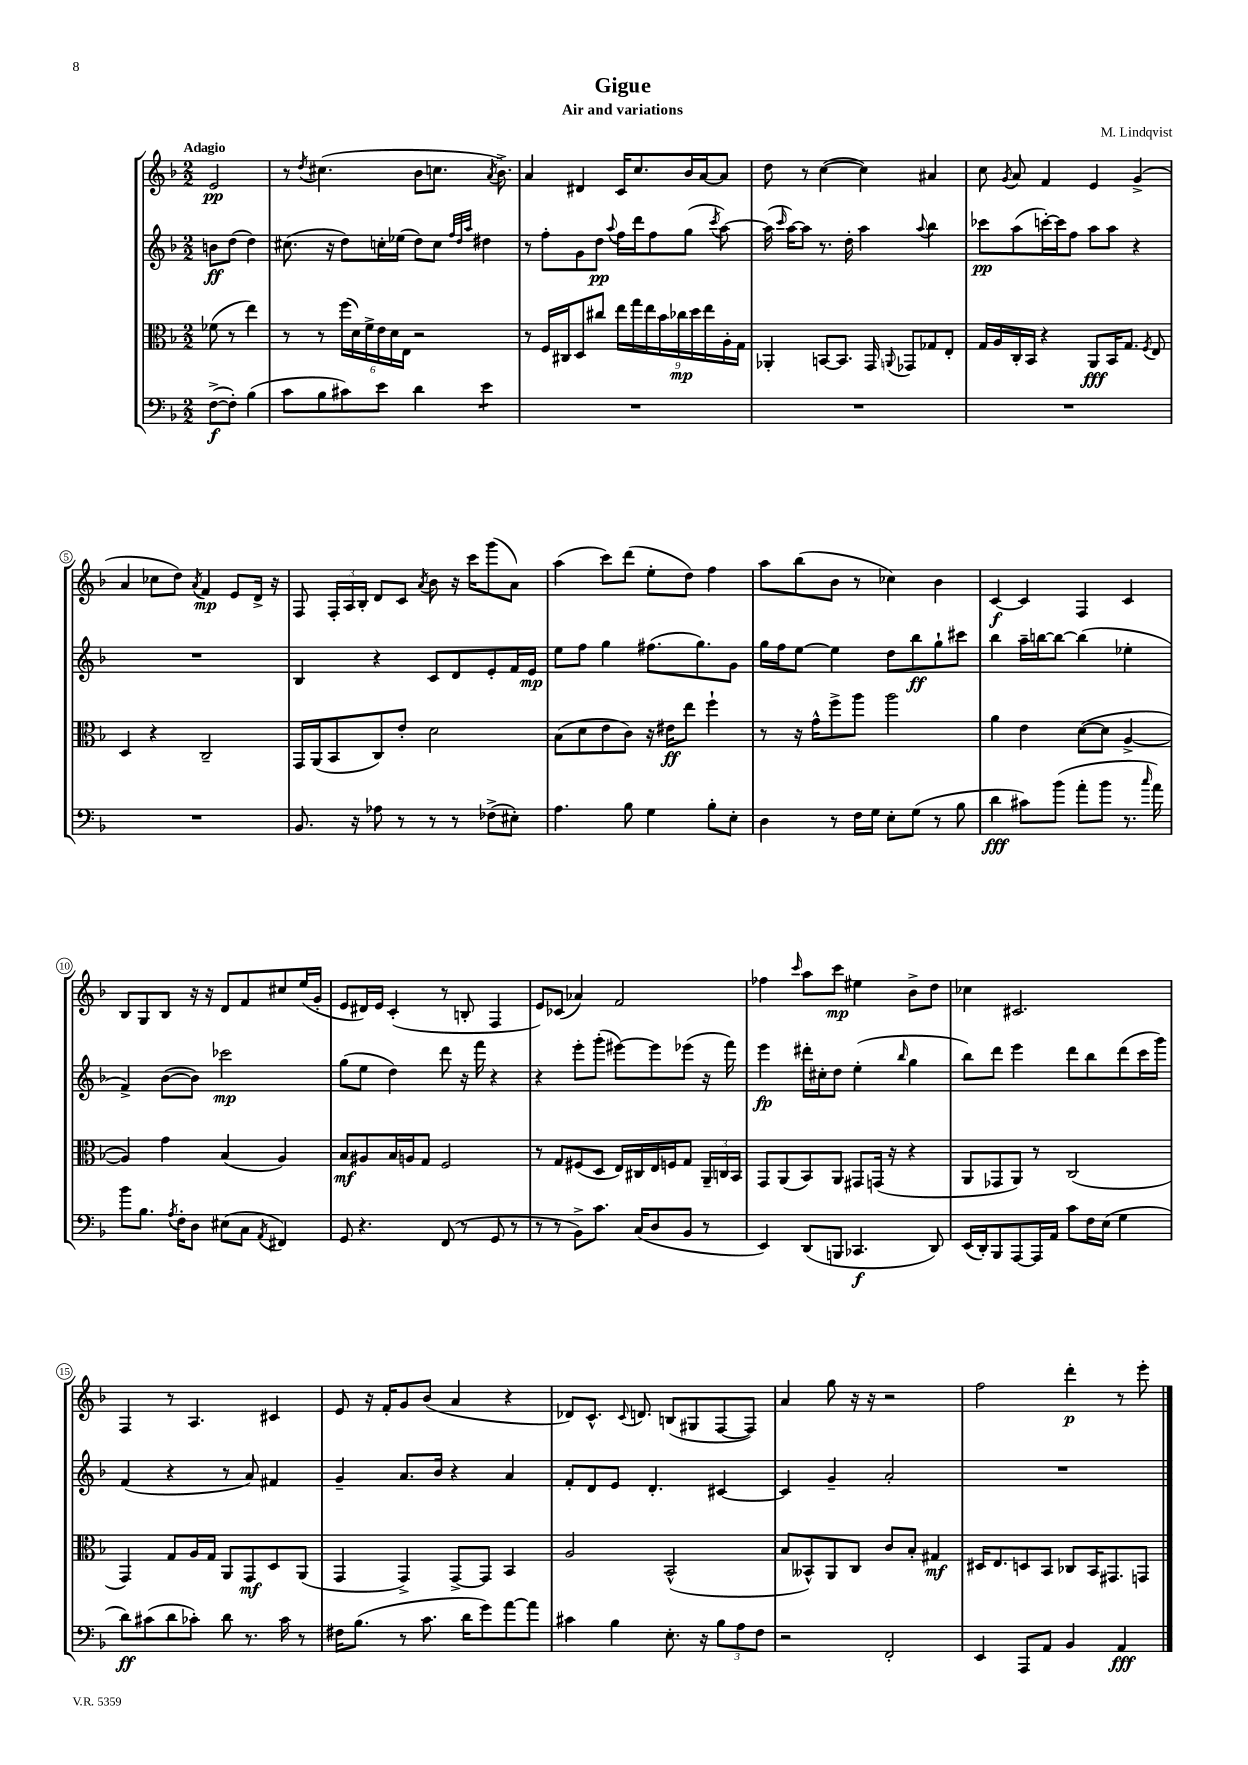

**kern	**kern	**kern	**kern
*staff4	*staff3	*staff2	*staff1
*clefF4	*clefC3	*clefG2	*clefG2
*k[b-]	*k[b-]	*k[b-]	*k[b-]
*M2/2	*M2/2	*M2/2	*M2/2
([8F^	(8f-	8b	2e
8F'])	8r	(8dd	.
(4B-	4ee)	4dd)	.
=	=	=	=
8c	8r	(8.cc#	8r
.	.	.	8qdd
8B-	8r	.	(4.cc#
.	.	16r	.
8c#)	(24ff	8dd)	.
.	24d)	.	.
.	24f^	.	.
8e	24e	16cc'	.
.	24d	.	.
.	.	(16ee-	.
.	24E	.	.
4d	2r	8dd)	8b-
.	.	8cc	8.cc
.	.	32qqff	.
.	.	32qqdd	.
.	.	32qqaa	.
4e	.	4dd#	.
.	.	.	8qa
.	.	.	8.b-^)
=	=	=	=
1r	8r	8r	4a
.	16F	8ff'	.
.	16C#	.	.
.	8D	8g	4d#
.	8cc#	8dd	.
.	.	8qqaa	.
.	18ee	16ff	16c
.	18gg	.	.
.	.	16ddd	8.cc
.	18ee	.	.
.	.	8ff	.
.	18b-	.	.
.	18cc-	.	.
.	.	(8gg	16b-
.	18dd	.	.
.	.	.	[16a
.	18ee	.	.
.	.	8qccc	.
.	.	[8aa)	8a]
.	18A'	.	.
.	18G	.	.
=	=	=	=
1r	4AA-'	(16aa]	8dd
.	.	16qqccc	.
.	.	[16aa)	.
.	.	8aa]	8r
.	[8BB	8.r	([4cc
.	8.BB]	.	.
.	.	16dd'	.
.	.	4aa	4cc])
.	16GG	.	.
.	8qqAA	.	.
.	8GG-	.	.
.	.	8qqaa	.
.	8G-	4bb-	4a#
.	8E'	.	.
=	=	=	=
1r	16G	8ccc-	8cc
.	16A	.	.
.	.	.	8qg
.	16C'	(8aa	8a
.	16BB-	.	.
.	4r	[16ccc')	4f
.	.	16ccc]	.
.	.	8ff	.
.	8AA	8aa	4e
.	16BB-	8aa	.
.	8.G	.	.
.	.	4r	(4g^
.	8qF	.	.
.	8E	.	.
=	=	=	=
1r	4D	1r	4a
.	4r	.	8cc-
.	.	.	8dd)
.	.	.	8qa
.	2C~	.	4f
.	.	.	8e
.	.	.	16d^
.	.	.	16r
=	=	=	=
8.BB-	16GG	4B-	8F
.	(16AA	.	.
.	8BB-	.	24F'
.	.	.	24A
16r	.	.	.
.	.	.	24B-'
8A-	8C)	4r	8d
8r	8e'	.	8c
.	.	.	8qa
8r	2d	8c	8b-
8r	.	8d	16r
.	.	.	16ccc
(8F-^	.	8e'	(8ggg
8E#')	.	16f	8a)
.	.	16e	.
=	=	=	=
4.A	(8B-	8ee	(4aa
.	8d	8ff	.
.	8e	4gg	8ccc)
8B-	8c)	.	(8ddd
4G	16r	(8.ff#	8ee'
.	16e#	.	.
.	8ee	.	8dd)
.	.	8.gg)	.
8B-'	4ff`	.	4ff
8E'	.	8g	.
=	=	=	=
4D	8r	16gg	8aa
.	.	16ff	.
.	16r	[8ee	(8bb-
.	16g^^	.	.
8r	8ff^	4ee]	8b-
16F	8aa	.	8r
16G	.	.	.
8E'	2aa	8dd	4cc-)
(8G	.	8bb-	.
8r	.	8gg`	4b-
8B-	.	8ccc#	.
=	=	=	=
4d	4a	4bb-	[4c
8c#)	4e	16aa~	4c]
.	.	[16bb	.
(8b-	.	8bb_	.
8a'	([8d	(4bb]	4F
8b-	8d]	.	.
8.r	[4A^	4ee-'	4c
16qqcc	.	.	.
16a)	.	.	.
=	=	=	=
8b-	4A])	4f^)	8B-
8.B-	.	.	8G
.	4g	([8b-	8B-
8qA	.	.	.
16F'	.	.	.
8D	.	8b-])	16r
.	.	.	16r
(8E#	(4B-	2ccc-	8d
8C	.	.	8f
8qAA	.	.	.
4FF#)	4A)	.	8cc#
.	.	.	(16ee
.	.	.	16g'
=	=	=	=
8GG	8B-	(8gg	8e
4.r	8A#	8ee	16d#)
.	.	.	16e
.	16B-	4dd)	(4c'
.	16A	.	.
.	8G	.	.
(8FF	2F	8ddd	8r
8r	.	16r	8B'
.	.	16fff	.
8GG	.	4r	4F
8r	.	.	.
=	=	=	=
8r	8r	4r	8e)
8r	8G	.	(8c-
8BB-^)	(8F#	8eee'	4a-)
8.c	8D	(8ggg'	.
.	16E)	[8eee#)	2f
(16C	16C#	.	.
8D	16E	8eee#]	.
.	16F	.	.
8BB-	8G	(8eee-	.
8r	24AA~	16r	.
.	24C	.	.
.	.	16fff)	.
.	24BB-	.	.
=	=	=	=
4EE)	8GG	4eee	4ff-
.	(8AA	.	.
.	.	.	16qqccc
(8DD	8BB-)	16ddd#'	8aa
.	.	16cc#'	.
8BBB	8AA	8dd	8ccc
4.CC-	8GG#	(4ee'	4ee#
.	(16GG	.	.
.	16r	.	.
.	.	16qqbb-	.
.	4r	4gg	8b-^
8DD)	.	.	8dd
=	=	=	=
(16EE	8AA	8bb-)	4cc-
16DD')	.	.	.
8BBB-	8GG-	8ddd	.
[8AAA	8AA)	4eee	2.c#
16AAA]	8r	.	.
16AA	.	.	.
8c	(2C	8ddd	.
16F	.	8bb-	.
(16E	.	.	.
4G	.	(8ddd	.
.	.	16ccc	.
.	.	16ggg)	.
=	=	=	=
8d)	4GG)	(4f	4F
(8c#	.	.	.
8d	8G	4r	8r
8c-')	16A	.	4.A
.	16G	.	.
8d	8AA	8r	.
8.r	8GG	8a)	.
.	8D	4f#	4c#
16c-	.	.	.
8r	(8AA	.	.
=	=	=	=
16F#	4GG	4g~	8e
(8.B-	.	.	.
.	.	.	16r
.	.	.	16f'
8r	4GG^)	8.a	8g
8.c	.	.	(8b-
.	.	16b-	.
.	[8GG^	4r	4a
16d	.	.	.
8g)	8GG]	.	.
[8a	4BB-	4a	4r
8a]	.	.	.
=	=	=	=
4c#	2A	8f'	8d-)
.	.	8d	8.c^^
4B-	.	8e	.
.	.	.	8qqc
.	.	.	8.d
.	.	4.d'	.
8.E'	(2BB-^^	.	(8B
.	.	.	8G#
16r	.	.	.
12B-	.	[4c#	[8F
12A	.	.	.
.	.	.	8F])
12F	.	.	.
=	=	=	=
2r	8B-	4c#]	4a
.	8BB--^^)	.	.
.	8AA	4g~	8gg
.	8C	.	16r
.	.	.	16r
2FF'	8c	2a'	2r
.	8B-'	.	.
.	4G#	.	.
=	=	=	=
4EE	16D#	1r	2ff
.	8.E	.	.
8AAA	8D	.	.
8AA	8BB-	.	.
4BB-	8C-	.	4ddd'
.	16BB-	.	.
.	8.GG#	.	.
4AA	.	.	8r
.	8GG	.	8eee'
==	==	==	==
*-	*-	*-	*-
